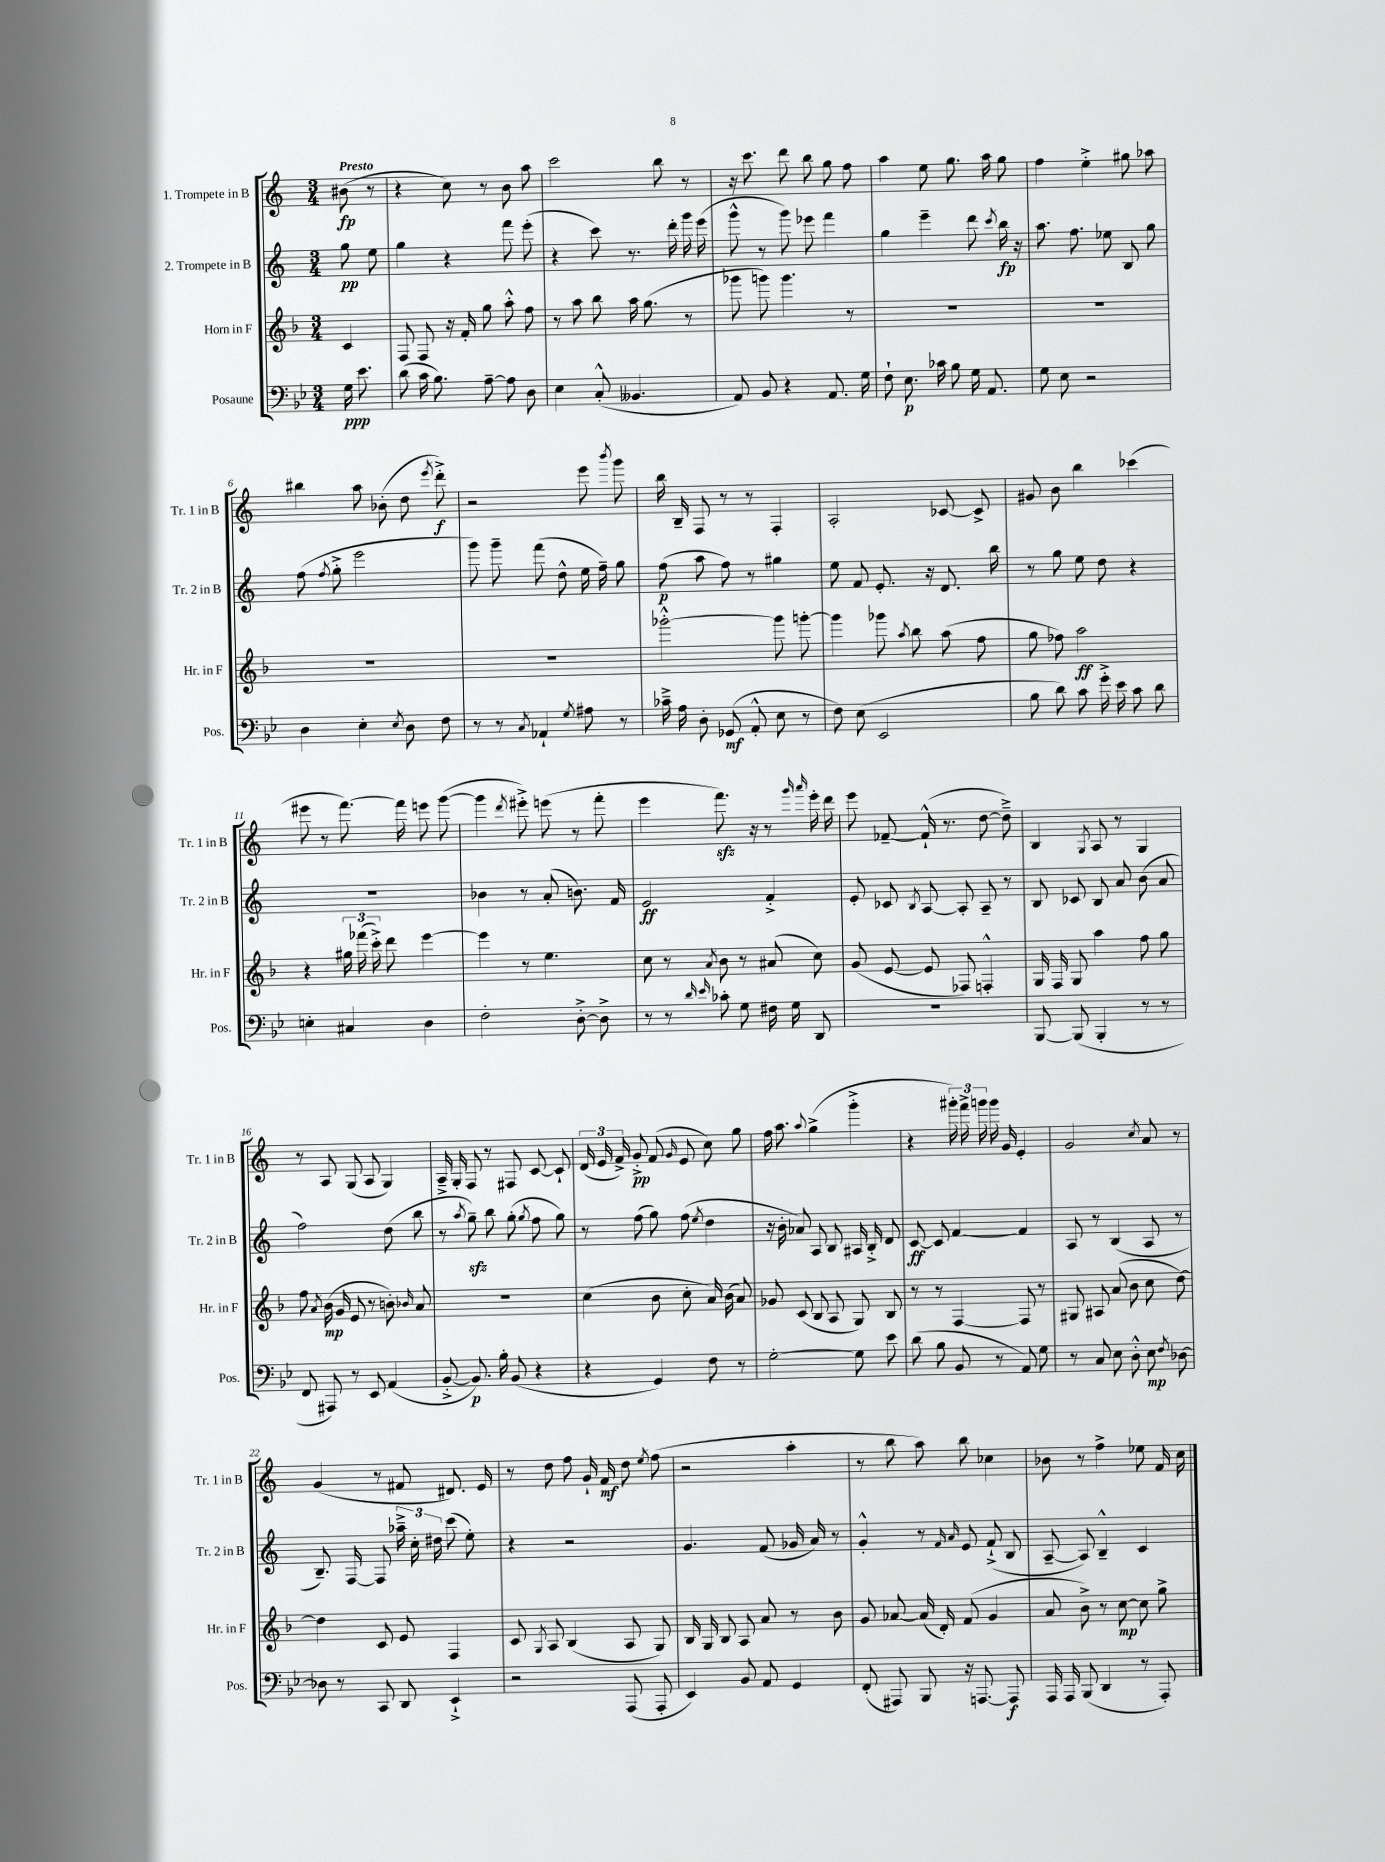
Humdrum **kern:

**kern	**kern	**kern	**kern
*staff4	*staff3	*staff2	*staff1
*clefF4	*clefG2	*clefG2	*clefG2
*k[b-e-]	*k[b-]	*k[]	*k[]
*M3/4	*M3/4	*M3/4	*M3/4
16G	4c	8gg	(8b#
8.e-	.	.	.
.	.	8ee	8r
=	=	=	=
(8d	8F	4gg	4r
16c	8F	.	.
8.B-)	.	.	.
.	16r	4r	8cc)
.	16f'	.	.
[8A~	8gg	.	8r
8A]	8aa'^^	8fff	8b
8D	8ff	(8eee'	8aa
=	=	=	=
4E-	8r	4r	2ccc
.	8aa	.	.
(8C'^^	8bb-	8ccc)	.
4.BB--	16aa	8.r	.
.	(8.gg	.	.
.	.	.	8bb
.	.	16ddd'	.
.	8r	16ggg	8r
.	.	(16eee	.
=	=	=	=
8AA)	8ggg-	8ggg^^	16r
.	.	.	8.ccc
8BB-	8ggg)	8r	.
4r	4.ggg	8ggg)	8ddd
.	.	8eee-	8bb
8.AA	.	4fff	8gg
.	8r	.	8ff
16G	.	.	.
=	=	=	=
8F`	2.r	4gg	4aa
8.E-	.	.	.
.	.	4eee~	8ee
16c-	.	.	.
8B-	.	.	8.gg
16G	.	8ddd	.
8.AA	.	.	16aa
.	.	8qccc	.
.	.	16bb	8gg
.	.	16r	.
=	=	=	=
8G	2.r	8.aa	4ff
8E-	.	.	.
.	.	8.ff	.
2r	.	.	4ee'^
.	.	8ee-	.
.	.	8B	8gg#
.	.	8gg	8aa-
=	=	=	=
4D	2.r	(8ff	4bb#
.	.	8qff	.
.	.	8gg'^	.
4E-'	.	2eee	8aa
.	.	.	(8b-'
8qE-	.	.	.
8D	.	.	8dd
.	.	.	8qeee
8F	.	.	8ddd'^)
=	=	=	=
8r	2.r	8ggg)	2r
8r	.	8ggg~	.
8qC	.	.	.
4AA-`	.	(8fff	.
.	.	8dd^^	.
8qG	.	.	.
8A#	.	16ee	8eee
.	.	16ff~)	.
.	.	.	8qbbb
8r	.	8gg	8ggg
=	=	=	=
16c-~^	[2ggg-'^^	(8ff	16bb
16A	.	.	16B~
8D'	.	8aa	8F
(8GG-	.	8ff)	8r
8AA'^^	.	8r	8r
8E-	8ggg-]	4gg#	4F'
8r	[8ggg'	.	.
=	=	=	=
8F)	4ggg]	8ee	2A'
(8E-	.	8f	.
2EE-	8ggg-	8.e'	.
.	8qaa	.	.
.	8bb-	.	.
.	.	16r	.
.	(8aa	8.d	[8c-
.	8ff	.	8c-^]
.	.	16bb	.
=	=	=	=
8B-	8gg	8r	8g#
8d)	8ff-)	8gg	8b
8c	2aa	8ee	4bb
16g'^	.	8dd	.
16e-	.	.	.
8c	.	4r	(4ccc-
8d	.	.	.
=	=	=	=
4E'	4r	2.r	8eee#
.	.	.	8r
4C#	24gg#	.	[8.fff)
.	(24fff-	.	.
.	24ccc'^)	.	.
.	8ddd	.	.
.	.	.	16fff]
4D	[4eee	.	8eee
.	.	.	([8ggg
=	=	=	=
2F'	4eee]	4b-	4ggg]
.	.	.	8qddd
.	8r	8r	8eee#'^)
.	4.ee	(8a'	(8eee
[8D'^	.	8.b)	8r
8D^]	.	.	8fff'
.	.	16f	.
=	=	=	=
8r	8cc	2e	4eee
8r	8r	.	.
16qqd	.	.	.
16qqe-	8qa	.	.
8c-'	8b-	.	8.fff)
8G	8r	.	.
.	.	.	16r
16F#	(8a#	4f'^	8r
16G	.	.	.
.	.	.	16qqggg
.	.	.	16qqaaa
8DD	8cc)	.	16eee'
.	.	.	16ddd
=	=	=	=
2.r	(8g	8e'	8eee
.	[8e	8c-	[8f-~
.	.	8qB	.
.	8e]	[8A	(16f-`^^]
.	.	.	8.r
.	8F-)	8A']	.
.	4F'^^	8A~	[8dd
.	.	8r	8dd~^])
=	=	=	=
[8BBB-	16G	8B	4B
.	16F	.	.
(8BBB-]	8G	8c-	.
.	.	.	8qG
4BBB-'	4aa	8B	8A
.	.	8a	8r
8r	8ff	(8b	4G
8r	8gg	8a	.
=	=	=	=
8FF	8ff	2ff)	8r
.	8qa	.	.
8AAA#)	(16b-	.	8A
.	16g	.	.
8r	8e	.	(8G
8EE-	8r	.	8A
(4AA	8b')	(8dd	4G)
.	16qqb-	.	.
.	8a	8bb	.
=	=	=	=
[8BB-'^	2.r	8r	16A~^
.	.	.	16G'
.	.	8qaa	.
8.BB-])	.	8gg~)	8F
.	.	8bb	8r
16B-'	.	.	.
(8BB-	.	(8gg'	8F#
.	.	8qgg	.
4r	.	8ff	[8c
.	.	8gg)	8c`]
=	=	=	=
4r	(4cc	8r	(24d
.	.	.	24e
.	.	.	24f^)
.	.	(8ff	8g'^
4GG)	8b-	8gg)	(8f
.	.	.	16qqg
.	8cc'	(8ff	8e
.	.	8qee	.
8F	16a)	4dd	8cc)
.	(16b-	.	.
8r	8a)	.	8gg
=	=	=	=
[2G'	8g-	16r	16ff
.	.	16b'	8.aa
.	(8c	8a-)	.
.	.	.	8qqaa
.	8B-	8A	(4gg^
.	8A	8B	.
8G]	8G)	16A#	4ggg'^
.	.	16B'^	.
8e-	8B-	8d	.
=	=	=	=
(8d	8r	[8c	4r
8B-	8r	8c]	.
8BB-	[4F	[4f	24ggg#')
.	.	.	24fff^
.	.	.	24ggg
8r	.	.	16ggg
.	.	.	16g
8AA)	8F]	4f]	4e'
8G	8r	.	.
=	=	=	=
8r	8G#	8A	2g
8C	8A#	8r	.
8E-	(8a	(4B	.
8D'^^	8b-	.	.
.	.	.	8qcc
8E-	8cc	8A	8a
8qF	.	.	.
[8D-	[8dd)	8r	8r
=	=	=	=
8D-]	4dd]	8.B~)	(4g
8r	.	.	.
.	.	[16F	.
8CC	8c	8F]	8r
8DD	8e	24aa-~^	8f#
.	.	24cc'	.
.	.	24dd#	.
4EE-`^	4F	(8ccc	8.d#)
.	.	8ee')	.
.	.	.	16e
=	=	=	=
2r	8c	4r	8r
.	8qG	.	.
.	8A	.	8dd
.	(4B-	2r	8ff
.	.	.	16g`
.	.	.	16f
(8AAA	8A	.	8dd
.	.	.	8qee
8AAA'	8G)	.	(8ff
=	=	=	=
4EE-)	16B-	4.g	2r
.	16G	.	.
.	8B-	.	.
8BB-	8A	.	.
8AA	8a	(8f	.
4GG	8r	16g-	4aa'
.	.	16a)	.
.	8b-	8r	.
=	=	=	=
(8FF'	8g	4g'^^	8r
8AAA#)	[8a-	.	8bb
8BBB-	(16a-]	8r	8aa)
.	16d')	.	.
.	.	16qqf	.
.	.	16qqa	.
16r	(8f	8e	8bb
[8.AAA	.	.	.
.	4g	(8f`^	4cc-
8AAA]	.	8B	.
=	=	=	=
16AAA	8a	[8A~	8b-
16AAA	.	.	.
(8BBB-	8b-^)	8A])	8r
4DD	8r	4B~^^	4ff^
.	[8cc	.	.
8r	8cc]	4c	8ee-
8AAA')	8gg^	.	16f
.	.	.	16cc
==	==	==	==
*-	*-	*-	*-
